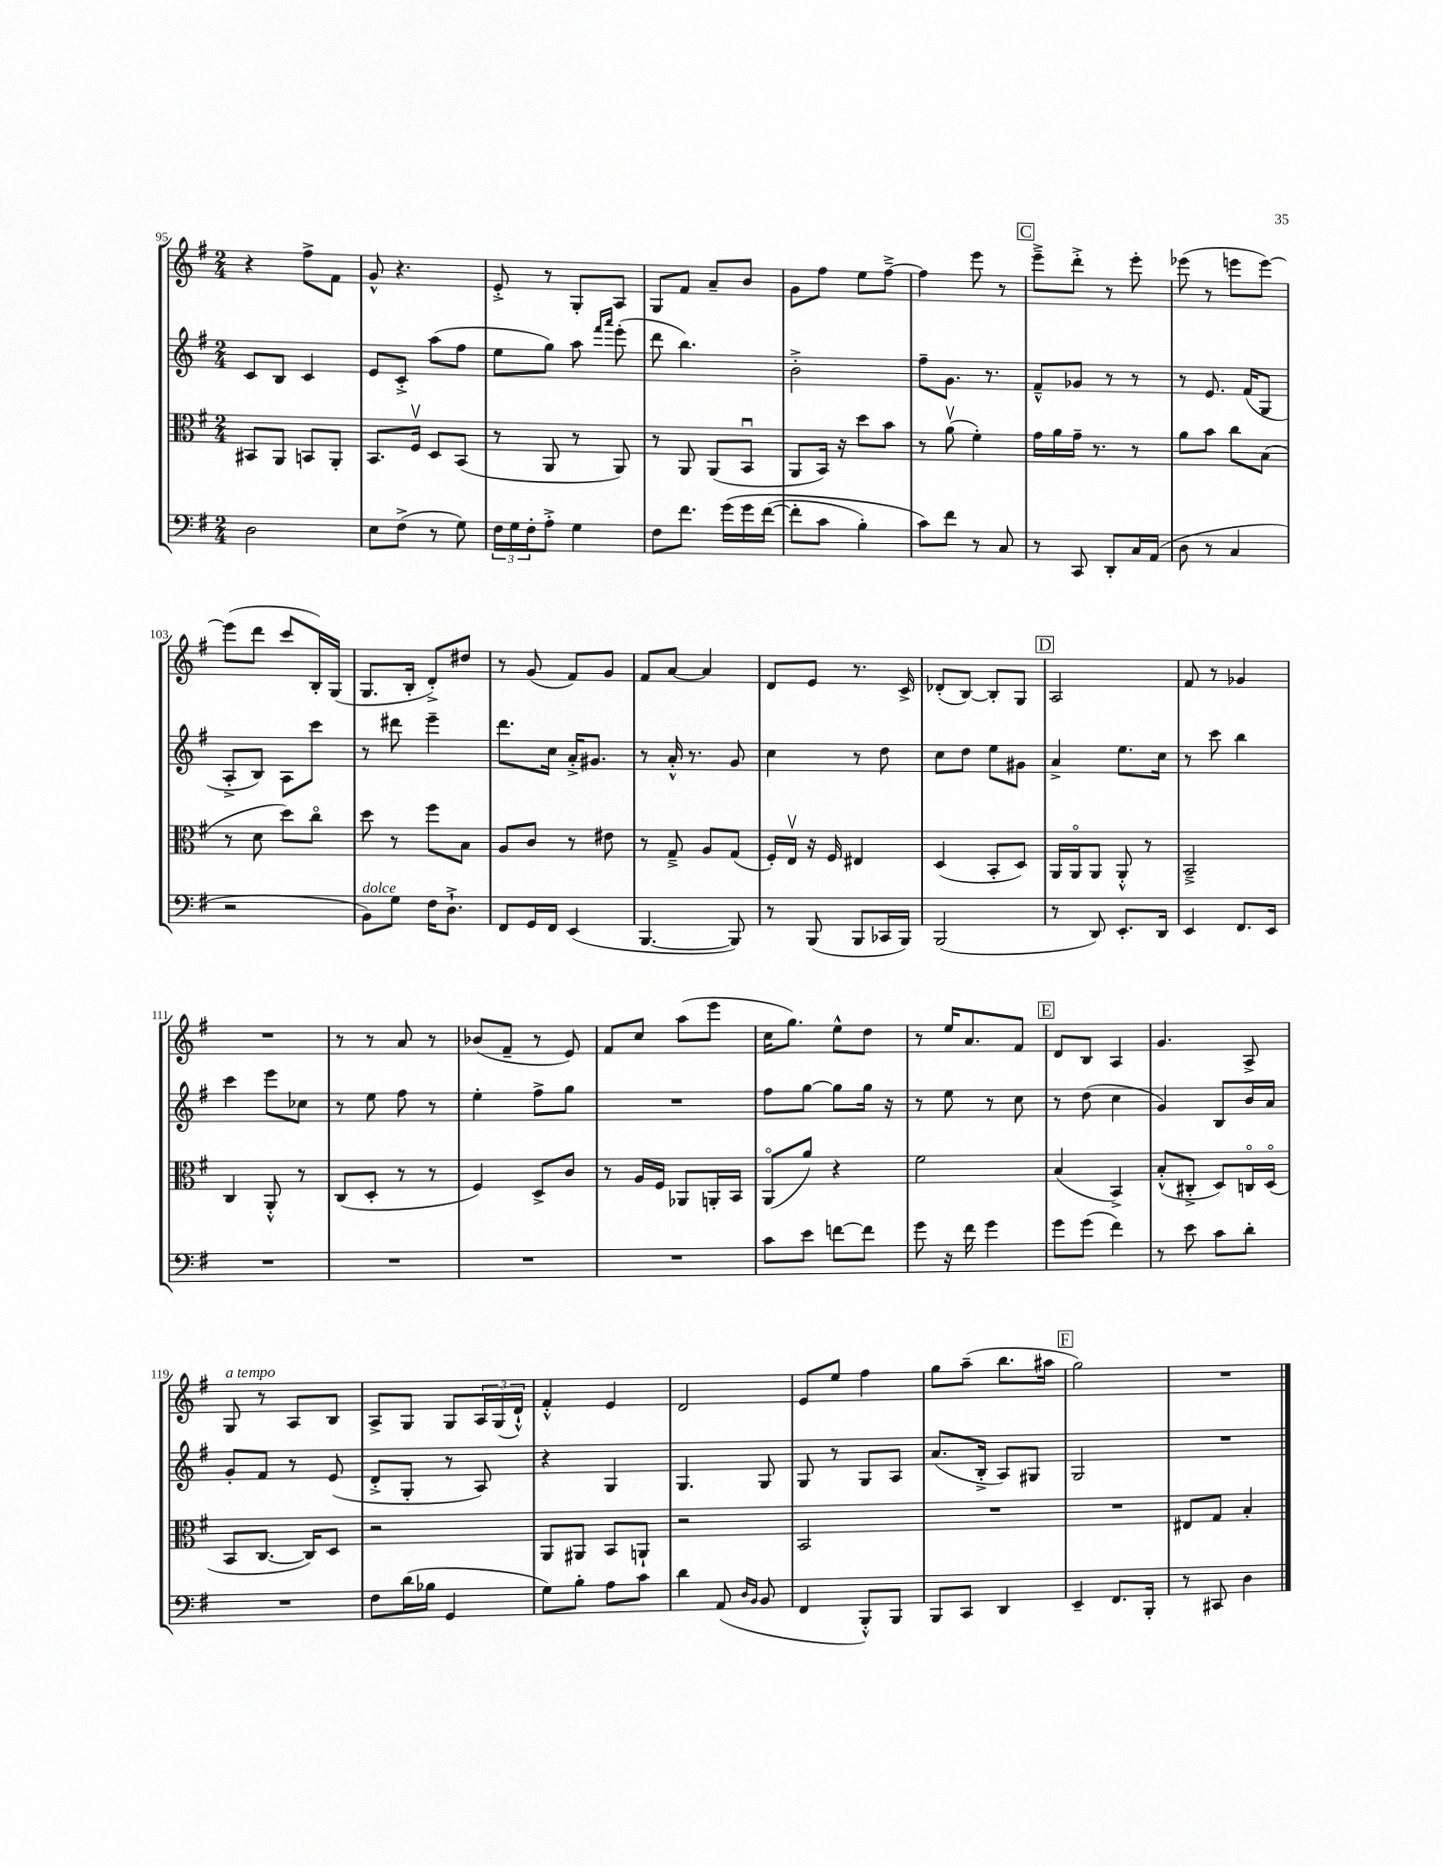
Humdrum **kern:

**kern	**kern	**kern	**kern
*staff4	*staff3	*staff2	*staff1
*clefF4	*clefC3	*clefG2	*clefG2
*k[f#]	*k[f#]	*k[f#]	*k[f#]
*M2/4	*M2/4	*M2/4	*M2/4
2D	8BB#	8c	4r
.	8AA	8B	.
.	8BB	4c	8ff#^
.	8AA'	.	8f#
=	=	=	=
8E	8.BB	8e	8g^^
(8F#^	.	8c'^	4.r
.	16F#v	.	.
8r	8D	(8aa	.
8G)	(8BB	8ff#	.
=	=	=	=
24F#	8r	8ee	8e'^
24G	.	.	.
24F#'	.	.	.
8A'^	8AA	8gg)	8r
4G	8r	8aa	8G'
.	.	16qqfff#	.
.	.	16qqaaa	.
.	8AA)	(8eee'	8A
=	=	=	=
8F#	8r	8ddd	8G
8.f#	8AA	4.bb)	8f#
.	(8AA	.	8a~
&(16g	.	.	.
16g	8BBu	.	8b
([16f#	.	.	.
=	=	=	=
8f#']	8AA	2b'^	8g
8c	16BB)	.	8ff#
.	16r	.	.
4B')	8dd	.	8ee
.	8b	.	[8ff#~^
=	=	=	=
8c&)	8r	8ff#~	4ff#]
8f#	(8av	8.g	.
8r	4f#')	.	8eee
.	.	8.r	.
8C	.	.	8r
=	=	=	=
8r	16g	8f#~^^	8eee~^
.	16a	.	.
8CC	16g~	8g-	8ddd'^
.	8.r	.	.
8DD'	.	8r	8r
16C	8r	8r	8eee'
(16AA	.	.	.
=	=	=	=
8D	8a	8r	(8eee-
8r	8b	8.e	8r
4C	8cc	.	8eee
.	.	(16f#	.
.	(8B	8G	[8eee)
=	=	=	=
2r	8r	8A'^	(8eee]
.	8d	8B)	8ddd
.	8dd)	8A	8ccc
.	8cco	8ccc	16B')
.	.	.	(16G
=	=	=	=
8BB)	8dd	8r	8.G
8G	8r	8ddd#	.
.	.	.	16B'
16F#	8ff#	4eee~	8d'^)
8.D`^	.	.	.
.	8B	.	8dd#
=	=	=	=
8FF#	8A	8.ddd	8r
16GG	8c	.	(8g
16FF#	.	16cc	.
(4EE	8r	16a'^	8f#)
.	.	8.g#	.
.	8e#	.	8g
=	=	=	=
[4.BBB	8r	8r	8f#
.	8G~^	16a'^^	[8a
.	.	8.r	.
.	8A	.	4a]
8BBB])	(8G	8g	.
=	=	=	=
8r	16F#')	4cc	8d
.	16Ev	.	.
(8BBB	16r	.	8e
.	16F#	.	.
8BBB	4E#	8r	8.r
16CC-	.	8dd	.
16BBB)	.	.	16c^
=	=	=	=
(2BBB	(4D	8cc	(8d-'
.	.	8dd	[8B)
.	8BB'	8ee	8B']
.	8D)	8g#	8G
=	=	=	=
8r	16AA	4a^	2A
.	16AAo	.	.
8DD)	8AA	.	.
8.EE'	8AA'^^	8.ee	.
.	8r	.	.
16DD	.	16cc	.
=	=	=	=
4EE	2BB~^	8r	8f#
.	.	8ccc	8r
8.FF#	.	4bb	4g-
16EE	.	.	.
=	=	=	=
2r	4C	4ccc	2r
.	8AA'^^	8eee	.
.	8r	8cc-	.
=	=	=	=
2r	(8C	8r	8r
.	8D'	8ee	8r
.	8r	8ff#	8a
.	8r	8r	8r
=	=	=	=
2r	4F#)	4ee'	(8b-
.	.	.	8f#~
.	8D^	8ff#^	8r
.	8c	8gg	8e)
=	=	=	=
2r	8r	2r	8f#
.	16A	.	8cc
.	16F#	.	.
.	8AA-	.	(8aa
.	16AA'	.	8eee
.	16BB	.	.
=	=	=	=
8c	(8AAo	8ff#	16cc
.	.	.	8.gg)
8e	8a)	[8gg	.
[8f	4r	8gg]	8ee^^
8f]	.	16gg	8dd
.	.	16r	.
=	=	=	=
8g	2f#	8r	8r
16r	.	8ee	16ee
16f#	.	.	8.a
4g	.	8r	.
.	.	8cc	8f#
=	=	=	=
8g	(4B	8r	8d
(8g	.	(8dd	8B
4f#)	4BB^)	4cc	4A
=	=	=	=
8r	(8B'^^	4g)	4.g
8e	8C#'^	.	.
8c	8D)	8B	.
8d'	16Co	16b	8A^
.	(16Do	16a	.
=	=	=	=
2r	8BB	8g'	8G
.	[8.C	8f#	8r
.	.	8r	8A
.	16C])	.	.
.	8D	(8e	8B
=	=	=	=
8F#	2r	8d'^	8A^
(16d	.	8G'	8G
16B-	.	.	.
4GG	.	8r	8G
.	.	8A)	24A
.	.	.	(24G
.	.	.	24d`^^)
=	=	=	=
8G)	8AA	4r	4f#'^^
8B'	8AA#	.	.
8A	8BB	4G	4e
8c	8AA`	.	.
=	=	=	=
4d	2r	4.G	2d
(8AA	.	.	.
16qqD	.	.	.
16qqBB	.	.	.
8BB	.	8G	.
=	=	=	=
4FF#	2BB	8G	8e
.	.	8r	8ee
8BBB'^^)	.	8G	4ff#
8BBB	.	8A	.
=	=	=	=
8BBB	2r	(8.a	8gg
8CC	.	.	(8aa~
.	.	16B'^	.
4DD	.	8A)	8.bb
.	.	8G#	.
.	.	.	16aa#
=	=	=	=
4EE~	2r	2G	2gg)
8.FF#	.	.	.
16BBB'	.	.	.
=	=	=	=
8r	8E#	2r	2r
8CC#	8G	.	.
4D	4B'	.	.
==	==	==	==
*-	*-	*-	*-
